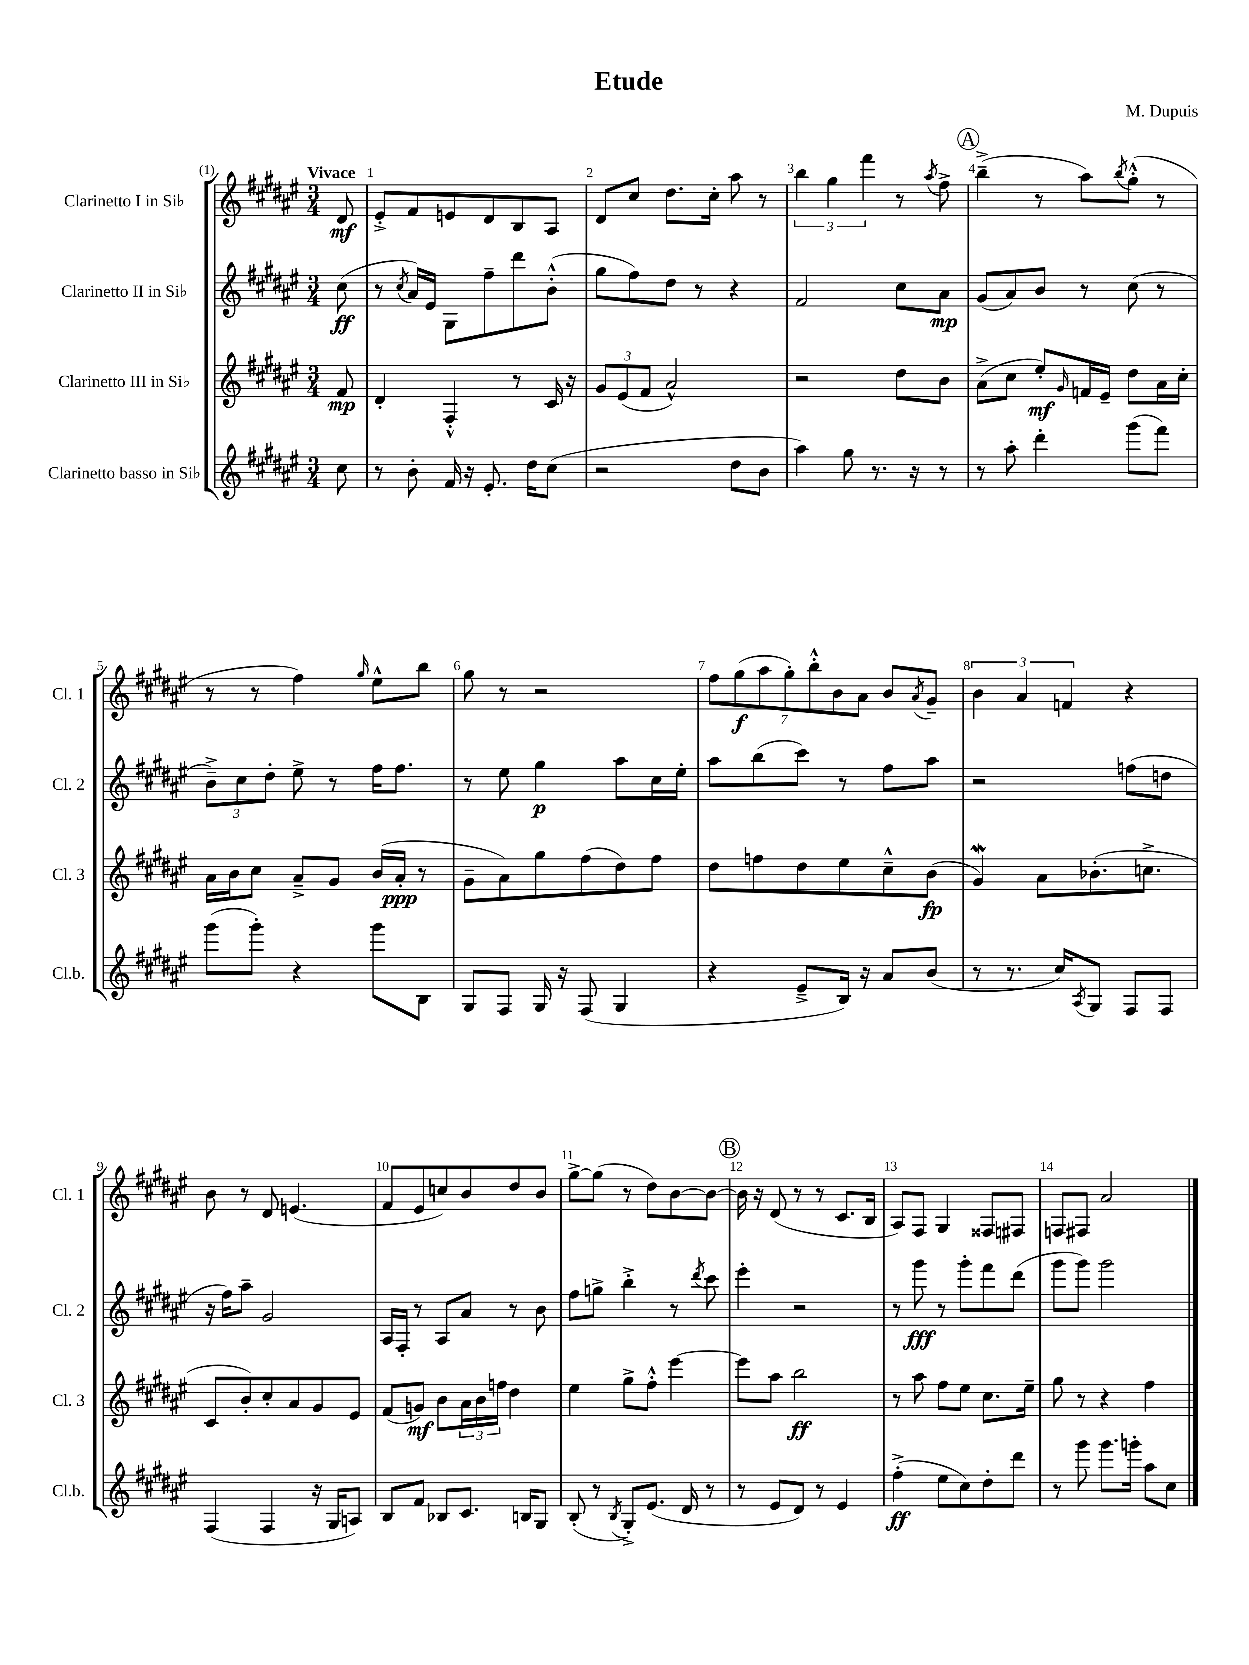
\header { title = "Etude" composer = "M. Dupuis" }
<<
\new StaffGroup <<
\new Staff = "s0" \with { instrumentName = "Clarinetto I in Sib" shortInstrumentName = "Cl. 1" } {
    \clef treble \key fis \major \numericTimeSignature \time 3/4 \partial 8 \tempo "Vivace"
    dis'8\mf |
    eis'8-.-> fis'8 e'8 dis'8 b8 ais8 |
    dis'8 cis''8 dis''8. cis''16-. ais''8 r8 |
    \tuplet 3/2 { b''4 gis''4 fis'''4 } r8 \acciaccatura { ais''8 } fis''8-> |
    \mark \markup { \circle "A" } b''4--->( r8 ais''8) \acciaccatura { b''8 } gis''8-.-^( r8 |
    r8 r8 fis''4) \grace { gis''16 } eis''8-^ b''8 |
    gis''8 r8 r2 |
    \tuplet 7/4 { fis''8 gis''8\f( ais''8 gis''8-.) b''8-.-^ b'8 ais'8 } b'8 \acciaccatura { ais'8 } gis'8-- |
    \tuplet 3/2 { b'4 ais'4 f'4 } r4 |
    b'8 r8 dis'8 e'4.( |
    fis'8 eis'8 c''8) b'8 dis''8 b'8 |
    gis''8~-> gis''8( r8 dis''8) b'8~ b'8~ |
    \mark \markup { \circle "B" } b'16 r16 dis'8( r8 r8 cis'8. b16 |
    ais8) fis8 gis4 fisis8 fis8 |
    f8 fis8 ais'2 \bar "|." |
}
\new Staff = "s1" \with { instrumentName = "Clarinetto II in Sib" shortInstrumentName = "Cl. 2" } {
    \clef treble \key fis \major \numericTimeSignature \time 3/4 \partial 8
    cis''8\ff( |
    r8 \acciaccatura { cis''8 } ais'16) eis'16 gis8 fis''8-- dis'''8 b'8-.-^( |
    gis''8 fis''8) dis''8 r8 r4 |
    fis'2 cis''8 ais'8\mp |
    \mark \markup { \circle "A" } gis'8( ais'8) b'8 r8 cis''8( r8 |
    \tuplet 3/2 { b'8--->) cis''8 dis''8-. } eis''8-> r8 fis''16 fis''8. |
    r8 eis''8 gis''4\p ais''8 cis''16 eis''16-. |
    ais''8 b''8( cis'''8) r8 fis''8 ais''8 |
    r2 f''8( d''8 |
    r16 fis''16) ais''8-- gis'2 |
    ais16 fis16-. r8 ais8 ais'8 r8 b'8 |
    fis''8 g''8-> b''4-.-> r8 \acciaccatura { dis'''8 } cis'''8 |
    \mark \markup { \circle "B" } eis'''4-. r2 |
    r8 gis'''8\fff r8 gis'''8-. fis'''8 dis'''8( |
    gis'''8 gis'''8) gis'''2 \bar "|." |
}
\new Staff = "s2" \with { instrumentName = "Clarinetto III in Sib" shortInstrumentName = "Cl. 3" } {
    \clef treble \key fis \major \numericTimeSignature \time 3/4 \partial 8
    fis'8\mp |
    dis'4-. fis4-.-^ r8 cis'16 r16 |
    \tuplet 3/2 { gis'8 eis'8( fis'8 } ais'2-^) |
    r2 dis''8 b'8 |
    \mark \markup { \circle "A" } ais'8->( cis''8 eis''8-.\mf) \grace { gis'16 } f'16 eis'16-- dis''8 ais'16 cis''16-. |
    ais'16 b'16 cis''8 ais'8---> gis'8 b'16( ais'16-.\ppp r8 |
    gis'8-- ais'8) gis''8 fis''8( dis''8) fis''8 |
    dis''8 f''8 dis''8 eis''8 cis''8---^ b'8\fp( |
    gis'4\mordent) ais'8 bes'8.-.( c''8.-> |
    cis'8 b'8-.) cis''8-. ais'8 gis'8 eis'8 |
    fis'8( g'8\mf) b'8 \tuplet 3/2 { ais'16 b'16 f''16 } dis''4 |
    eis''4 gis''8-> fis''8-.-^ eis'''4~ |
    \mark \markup { \circle "B" } eis'''8 ais''8 b''2\ff |
    r8 ais''8 fis''8 eis''8 cis''8. eis''16-- |
    gis''8 r8 r4 fis''4 \bar "|." |
}
\new Staff = "s3" \with { instrumentName = "Clarinetto basso in Sib" shortInstrumentName = "Cl.b." } {
    \clef treble \key fis \major \numericTimeSignature \time 3/4 \partial 8
    cis''8 |
    r8 b'8-. fis'16 r16 eis'8.-. dis''16 cis''8( |
    r2 dis''8 b'8 |
    ais''4) gis''8 r8. r16 r8 |
    \mark \markup { \circle "A" } r8 ais''8-. dis'''4-. gis'''8( fis'''8) |
    gis'''8( gis'''8-.) r4 gis'''8 b8 |
    gis8 fis8 gis16 r16 fis8( gis4 |
    r4 eis'8---> b16) r16 ais'8 b'8( |
    r8 r8. cis''16) \acciaccatura { ais8 } gis8 fis8 fis8 |
    fis4( fis4 r16 gis16 a8) |
    b8 fis'8 bes8 cis'8. b16 gis8 |
    b8-.( r8 \acciaccatura { b8 } gis8-.->) eis'8.( dis'16 r8 |
    \mark \markup { \circle "B" } r8 eis'8 dis'8) r8 eis'4 |
    fis''4-.->\ff( eis''8 cis''8) dis''8-. dis'''8 |
    r8 gis'''8 gis'''8. g'''16-. ais''8 cis''8 \bar "|." |
}
>>
>>
\layout { \context { \Score \override BarNumber.break-visibility = ##(#f #t #t) barNumberVisibility = #all-bar-numbers-visible } }
